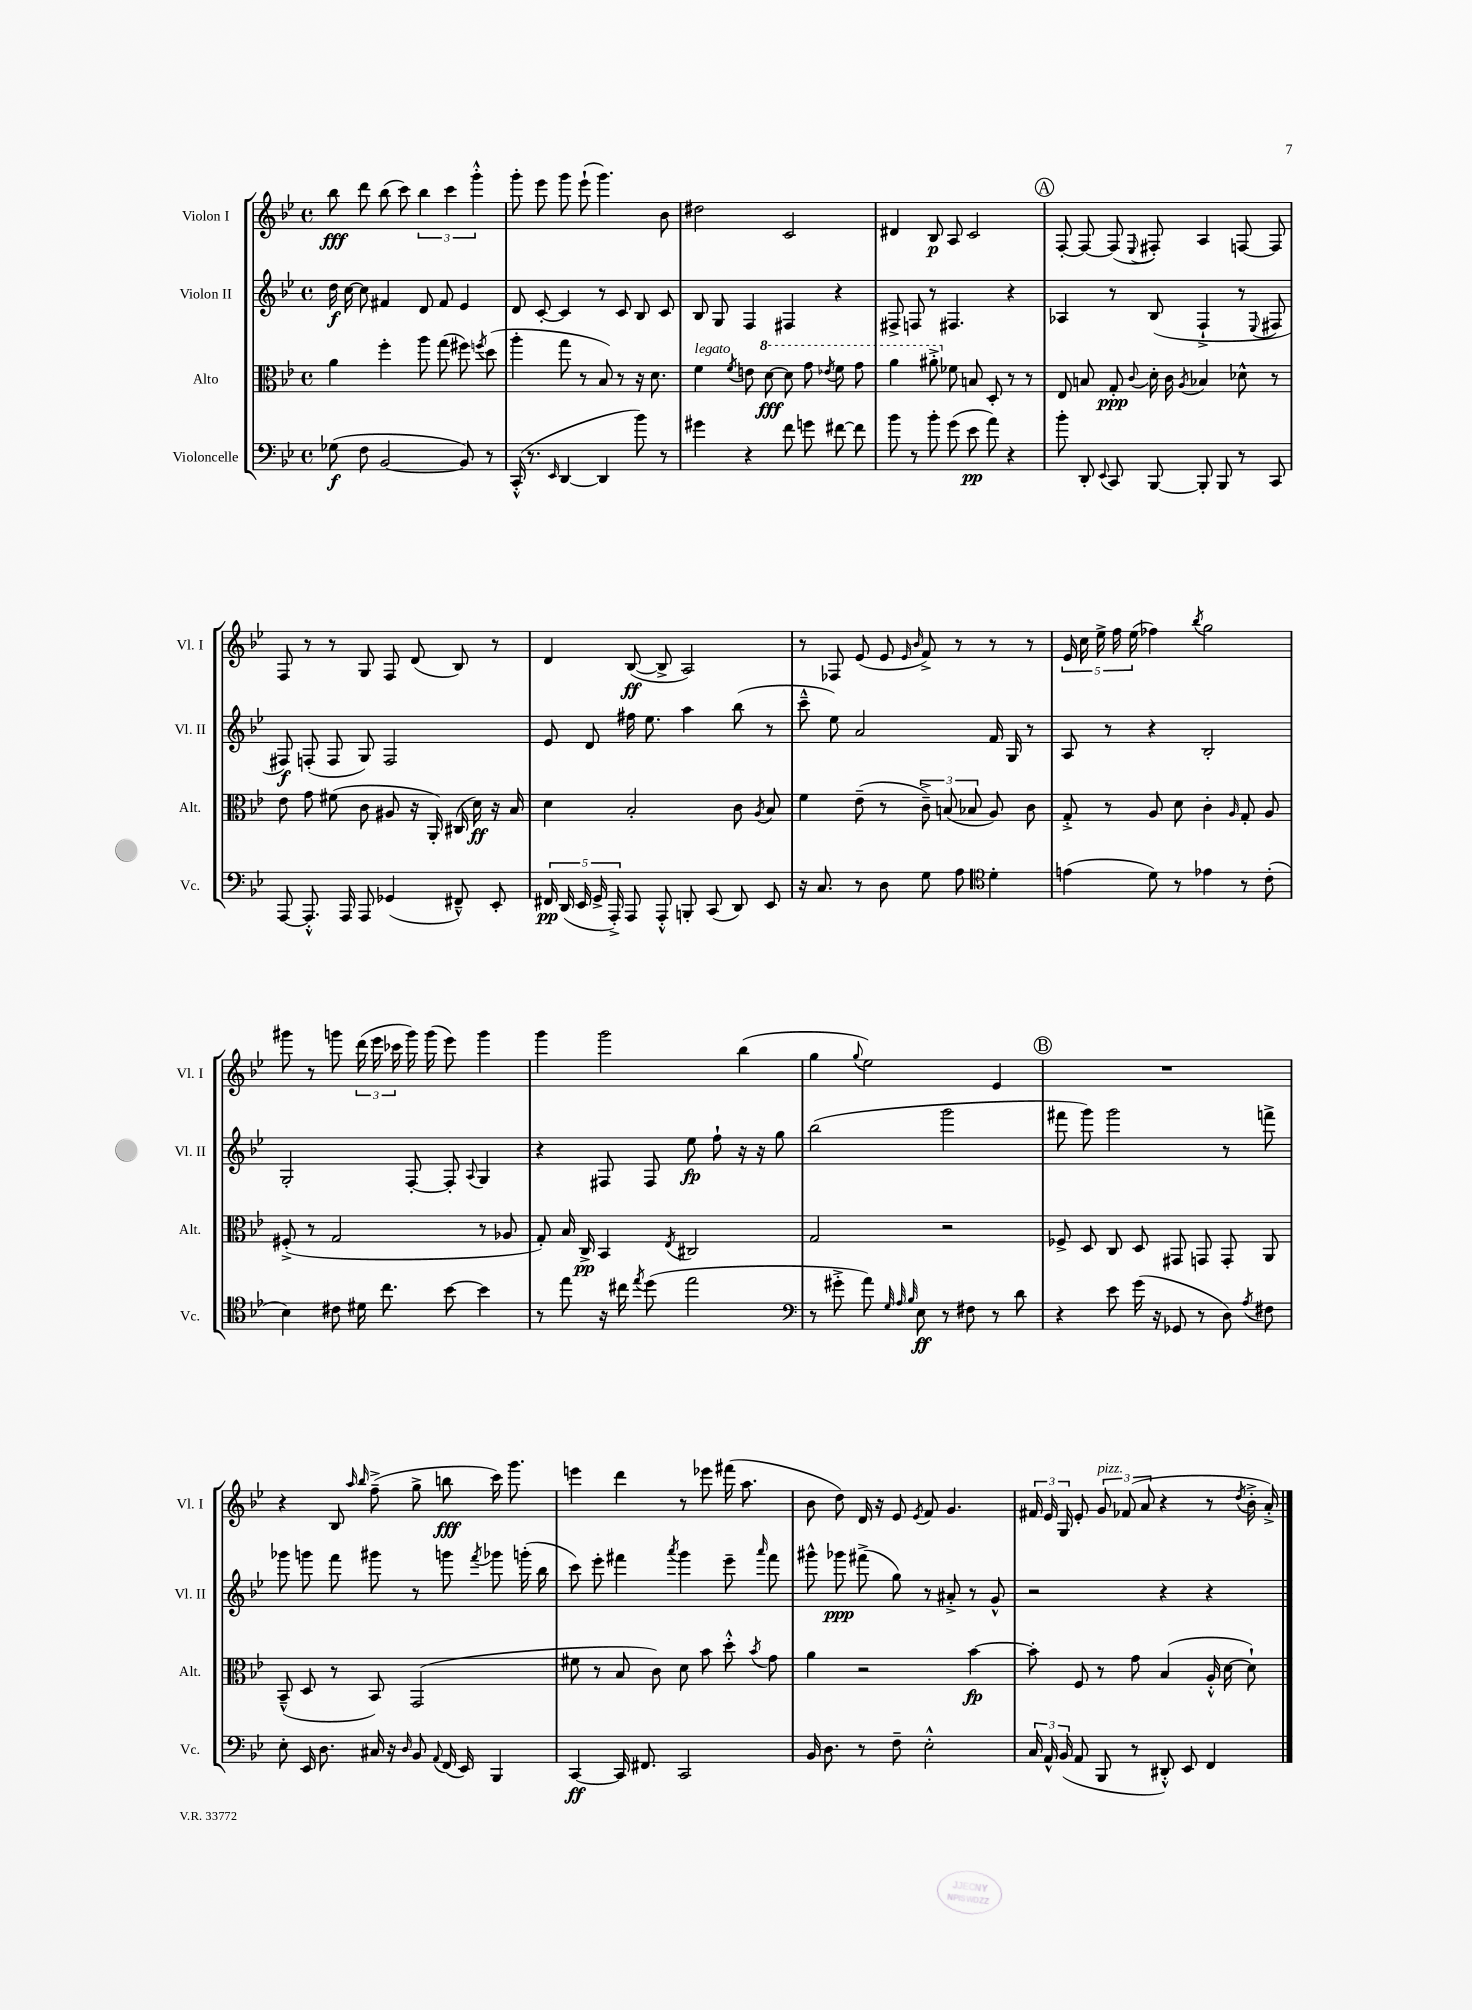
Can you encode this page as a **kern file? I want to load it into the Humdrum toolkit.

**kern	**dynam	**kern	**dynam	**kern	**dynam	**kern	**dynam
*part4	*part4	*part3	*part3	*part2	*part2	*part1	*part1
*staff4	*staff4	*staff3	*staff3	*staff2	*staff2	*staff1	*staff1
*I"Violoncelle	*	*I"Alto	*	*I"Violon II	*	*I"Violon I	*
*I'Vc.	*	*I'Alt.	*	*I'Vl. II	*	*I'Vl. I	*
*clefF4	*	*clefC3	*	*clefG2	*	*clefG2	*
*k[b-e-]	*	*k[b-e-]	*	*k[b-e-]	*	*k[b-e-]	*
*M4/4	*	*M4/4	*	*M4/4	*	*M4/4	*
*met(c)	*	*met(c)	*	*met(c)	*	*met(c)	*
=1	=1	=1	=1	=1	=1	=1	=1
(8G-X\	f	4a\	.	16dd\	f	8bb-\	fff
.	.	.	.	[16cc\	.	.	.
8F\	.	.	.	8cc\]	.	8ddd\	.
[2BB-/	.	4ff'\	.	4f#X/	.	(8bb-\	.
.	.	.	.	.	.	8ccc\)	.
.	.	8aa\	.	8d/	.	6bb-\	.
.	.	(8gg\	.	8f#/	.	.	.
.	.	.	.	.	.	6ccc\	.
8BB-/])	.	8ff#X\)	.	4e-/	.	.	.
.	.	.	.	.	.	6ggg'^^\	.
.	.	8qffn/	.	.	.	.	.
8r	.	(8dd\	.	.	.	.	.
=2	=2	=2	=2	=2	=2	=2	=2
(16CC'^^/	.	4aa'\	.	8d/	.	8ggg'\	.
8.r	.	.	.	.	.	.	.
.	.	.	.	[8c'/	.	8eee-\	.
16qqEE-/	.	.	.	.	.	.	.
[4DD/	.	8gg\	.	4c/]	.	8ggg\	.
.	.	8r	.	.	.	(8eee-`\	.
4DD/]	.	8B-/)	.	8r	.	4.ggg\)	.
.	.	8r	.	8c/	.	.	.
8b-\)	.	16r	.	8B-/	.	.	.
.	.	8.d\	.	.	.	.	.
8r	.	.	.	8c/	.	8b-\	.
=3	=3	=3	=3	=3	=3	=3	=3
!	!	!LO:TX:a:i:t=legato	!	!	!	!	!
4g#X\	.	4f\	.	8B-/	.	2dd#X\	.
.	.	.	.	8G/	.	.	.
.	.	8qf/	.	.	.	.	.
4r	.	8en\	.	4F/	.	.	.
*	*	*8va	*	*	*	*	*
.	.	[8dd\	fff	.	.	.	.
8f\	.	8dd\]	.	4F#X/	.	2c/	.
8gn\	.	8gg\	.	.	.	.	.
.	.	8qee-X/	.	.	.	.	.
[8f#X\	.	8ff\	.	4r	.	.	.
8f#\]	.	8gg\	.	.	.	.	.
=4	=4	=4	=4	=4	=4	=4	=4
8b-\	.	4aa\	.	8F#X^/	.	4d#X/	.
8r	.	.	.	8Fn/	.	.	.
8b-'\	.	8aa#X'^\	.	8r	.	8B-/	p
*	*	*X8va	*	*	*	*	*
(8g\	.	8f-X\	.	4.F#X/	.	8A/	.
8e-\	pp	8Bn/	.	.	.	2c/	.
8a\)	.	8D'/	.	.	.	.	.
4r	.	8r	.	4r	.	.	.
.	.	8r	.	.	.	.	.
!!LO:REH:place=s1:t=A
=5	=5	=5	=5	=5	=5	=5	=5
8b-'\	.	8E-/	.	4A-X/	.	[8F'/	.
8DD'/	.	8Bn/	.	.	.	8F/_	.
8qqEE-/	.	.	.	.	.	.	.
8CC/	.	8G'/	ppp	8r	.	(8F/]	.
.	.	8qqc/	.	.	.	8qqE-/	.
[8BBB-/	.	16d'\	.	(8B-/	.	8F#X'/)	.
.	.	16c\	.	.	.	.	.
.	.	8qA/	.	.	.	.	.
8BBB-'/]	.	4B-X/	.	4F`^/	.	4A/	.
8BBB-/	.	.	.	.	.	.	.
8r	.	8d-X^^\	.	8r	.	[8Fn/	.
.	.	.	.	8qqE-/	.	.	.
8CC/	.	8r	.	8F#X/	.	8F/]	.
!!LO:LB:g=z
=6	=6	=6	=6	=6	=6	=6	=6
[8AAA/	.	8e-\	.	8F#X/)	f	8F/	.
8.AAA'^^/]	.	8g\	.	(8Fn'/	.	8r	.
.	.	(8f#X\	.	8F/	.	8r	.
16AAA/	.	.	.	.	.	.	.
8AAA/	.	8c\	.	8G/)	.	8G/	.
(4GG-X/	.	8A#X/	.	2F/	.	8F/	.
.	.	16r	.	.	.	(8d/	.
.	.	16AA'/)	.	.	.	.	.
8FF#X~^^/)	.	(16C#X/	.	.	.	8B-/)	.
.	.	16d\)	ff	.	.	.	.
8EE-'/	.	16r	.	.	.	8r	.
.	.	16B-/	.	.	.	.	.
=7	=7	=7	=7	=7	=7	=7	=7
20FF#X/	pp	4d\	.	8e-/	.	4d/	.
(20DD/	.	.	.	.	.	.	.
20EE-/	.	.	.	.	.	.	.
.	.	.	.	8d/	.	.	.
20GG^/	.	.	.	.	.	.	.
20AAA'^/)	.	.	.	.	.	.	.
8AAA/	.	2B-'/	.	16ff#X\	.	([8B-/	ff
.	.	.	.	8.ee-\	.	.	.
8AAA'^^/	.	.	.	.	.	8B-^/]	.
8BBBn'/	.	.	.	4aa\	.	2A/)	.
(8CC/	.	.	.	.	.	.	.
8DD/)	.	8c\	.	(8bb-\	.	.	.
.	.	8qA/	.	.	.	.	.
8EE-/	.	8B-/	.	8r	.	.	.
=8	=8	=8	=8	=8	=8	=8	=8
16r	.	4f\	.	8ccc~^^\	.	8r	.
8.C/	.	.	.	.	.	.	.
.	.	.	.	8ee-\)	.	8F-X/	.
8r	.	(8e-~\	.	2a/	.	(8e-/	.
8D\	.	8r	.	.	.	8e-/	.
.	.	.	.	.	.	16qqe-/	.
.	.	.	.	.	.	16qqb-/	.
8G\	.	12c~^\)	.	.	.	8f^/)	.
.	.	(12Bn/	.	.	.	.	.
8A\	.	.	.	.	.	8r	.
.	.	12B-X/	.	.	.	.	.
*clefC4	*	*	*	*	*	*	*
4d'\	.	8A/)	.	16f/	.	8r	.
.	.	.	.	16G/	.	.	.
.	.	8c\	.	8r	.	8r	.
=9	=9	=9	=9	=9	=9	=9	=9
(4en\	.	8G'^/	.	8A/	.	20e-/	.
.	.	.	.	.	.	20cc\	.
.	.	.	.	.	.	20ee-^\	.
.	.	8r	.	8r	.	.	.
.	.	.	.	.	.	20ff\	.
.	.	.	.	.	.	(20ee-\	.
8d\)	.	8A/	.	4r	.	4ff-X\)	.
8r	.	8d\	.	.	.	.	.
.	.	.	.	.	.	8qbb-/	.
4e-X\	.	4c'\	.	2B-'/	.	2gg\	.
.	.	16qqA/	.	.	.	.	.
8r	.	8G'/	.	.	.	.	.
(8c'\	.	8A/	.	.	.	.	.
!!LO:LB:g=z
=10	=10	=10	=10	=10	=10	=10	=10
4B-\)	.	(8F#X'^/	.	2G'/	.	8ggg#X\	.
.	.	8r	.	.	.	8r	.
8c#X\	.	2G/	.	.	.	8gggn\	.
16d#X\	.	.	.	.	.	(24ddd\	.
.	.	.	.	.	.	24eee-\	.
8.cc\	.	.	.	.	.	.	.
.	.	.	.	.	.	24ccc-X\	.
.	.	.	.	[8F'/	.	16ggg\)	.
.	.	.	.	.	.	(16ggg\	.
[8b-\	.	.	.	8F'/]	.	8eee-\)	.
.	.	.	.	8qqA/	.	.	.
4b-\]	.	8r	.	4G/	.	4ggg\	.
.	.	8A-X/	.	.	.	.	.
=11	=11	=11	=11	=11	=11	=11	=11
8r	.	8G'/)	.	4r	.	4ggg\	.
8ee-\	.	16B-/	.	.	.	.	.
.	.	16C^/	pp	.	.	.	.
16r	.	4BB-/	.	8F#X/	.	2ggg\	.
16cc#X\	.	.	.	.	.	.	.
8qee-/	.	.	.	.	.	.	.
(8dd\	.	.	.	8F#/	.	.	.
.	.	8qE-/	.	.	.	.	.
2ee-\	.	2C#X/	.	8ee-\	fp	.	.
.	.	.	.	8ff`\	.	.	.
.	.	.	.	16r	.	(4bb-\	.
.	.	.	.	16r	.	.	.
.	.	.	.	8gg\	.	.	.
=12	=12	=12	=12	=12	=12	=12	=12
*clefF4	*	*	*	*	*	*	*
8r	.	2G/	.	(2bb-\	.	4gg\	.
8g#X'^\	.	.	.	.	.	.	.
.	.	.	.	.	.	8qqgg/	.
8a\)	.	.	.	.	.	2ee-\)	.
32qqG/	.	.	.	.	.	.	.
32qqA/	.	.	.	.	.	.	.
32qqB-/	.	.	.	.	.	.	.
8E-\	ff	.	.	.	.	.	.
8r	.	2r	.	2ggg\	.	.	.
8F#X\	.	.	.	.	.	.	.
8r	.	.	.	.	.	4e-/	.
8d\	.	.	.	.	.	.	.
!!LO:REH:place=s1:t=B
=13	=13	=13	=13	=13	=13	=13	=13
4r	.	8F-X^/	.	8fff#X\	.	1r	.
.	.	8D/	.	8ggg\)	.	.	.
8e-\	.	8C/	.	2ggg\	.	.	.
(16g\	.	8D/	.	.	.	.	.
16r	.	.	.	.	.	.	.
8GG-X/	.	8GG#X/	.	.	.	.	.
8r	.	8GGn/	.	.	.	.	.
8D\)	.	8GG'/	.	8r	.	.	.
8qA/	.	.	.	.	.	.	.
8F#X\	.	8AA/	.	8fffn^\	.	.	.
!!LO:LB:g=z
=14	=14	=14	=14	=14	=14	=14	=14
8E-'\	.	(8BB-~^^/	.	8ggg-X\	.	4r	.
16EE-/	.	8D/	.	8gggn\	.	.	.
8.D\	.	.	.	.	.	.	.
.	.	8r	.	8fff\	.	8B-/	.
.	.	.	.	.	.	16qqaa/	.
.	.	.	.	.	.	16qqbb-/	.
16C#X/	.	8BB-/)	.	8ggg#X\	.	(8ff~^\	.
16r	.	.	.	.	.	.	.
16qqD/	.	.	.	.	.	.	.
8BB-/	.	(2GG/	.	8r	.	8gg^\	.
8qqAA/	.	.	.	.	.	.	.
(16FF/	.	.	.	8gggn\	.	8bbn\	fff
16EE-/)	.	.	.	.	.	.	.
.	.	.	.	8qfff/	.	.	.
4BBB-/	.	.	.	8ggg-X\	.	16ccc\)	.
.	.	.	.	.	.	8.ggg\	.
.	.	.	.	(16gggn'\	.	.	.
.	.	.	.	16bb-\	.	.	.
=15	=15	=15	=15	=15	=15	=15	=15
[4CC/	ff	8f#X\	.	8ccc\)	.	4eeen\	.
.	.	8r	.	8eee-'\	.	.	.
16CC/]	.	8B-/	.	4fff#X\	.	4ddd\	.
8.FF#X/	.	.	.	.	.	.	.
.	.	8c\)	.	.	.	.	.
.	.	.	.	8qaaa/	.	.	.
2CC/	.	8d\	.	4ggg\	.	8r	.
.	.	8b-\	.	.	.	8eee-X\	.
.	.	8dd'^^\	.	8eee-~\	.	(16fff#X\	.
.	.	.	.	.	.	8.aa\	.
.	.	8qb-/	.	16qqaaa/	.	.	.
.	.	8g\	.	8fff#\	.	.	.
=16	=16	=16	=16	=16	=16	=16	=16
16BB-/	.	4a\	.	8ggg#X^^\	.	8b-\	.
8.D\	.	.	.	.	.	.	.
.	.	.	.	8ggg-X\	ppp	8dd\)	.
8r	.	2r	.	(8fff#X^\	.	16d/	.
.	.	.	.	.	.	16r	.
8F~\	.	.	.	8gg\)	.	8e-/	.
.	.	.	.	.	.	8qe-/	.
2E-'^^\	.	.	.	8r	.	8f/	.
.	.	.	.	8a#X'^/	.	4.g/	.
.	.	[4b-\	fp	8r	.	.	.
.	.	.	.	8g^^/	.	.	.
=17	=17	=17	=17	=17	=17	=17	=17
24C/	.	8b-'\]	.	2r	.	24f#X/	.
24AA^^/	.	.	.	.	.	24e-/	.
(24BB-/	.	.	.	.	.	24G/	.
8AA/	.	8F/	.	.	.	8e-'/	.
!	!	!	!	!	!	!LO:TX:a:i:t=pizz.	!
8BBB-/	.	8r	.	.	.	12g/	.
.	.	.	.	.	.	(12f-X/	.
8r	.	8g\	.	.	.	.	.
.	.	.	.	.	.	12a/	.
8DD#X'^^/)	.	(4B-/	.	4r	.	4r	.
8EE-/	.	.	.	.	.	.	.
4FF/	.	16A'^^/	.	4r	.	8r	.
.	.	[16d\	.	.	.	.	.
.	.	.	.	.	.	8qdd/	.
.	.	8d`\])	.	.	.	16b-'^\	.
.	.	.	.	.	.	16a'^/)	.
==	==	==	==	==	==	==	==
*-	*-	*-	*-	*-	*-	*-	*-
